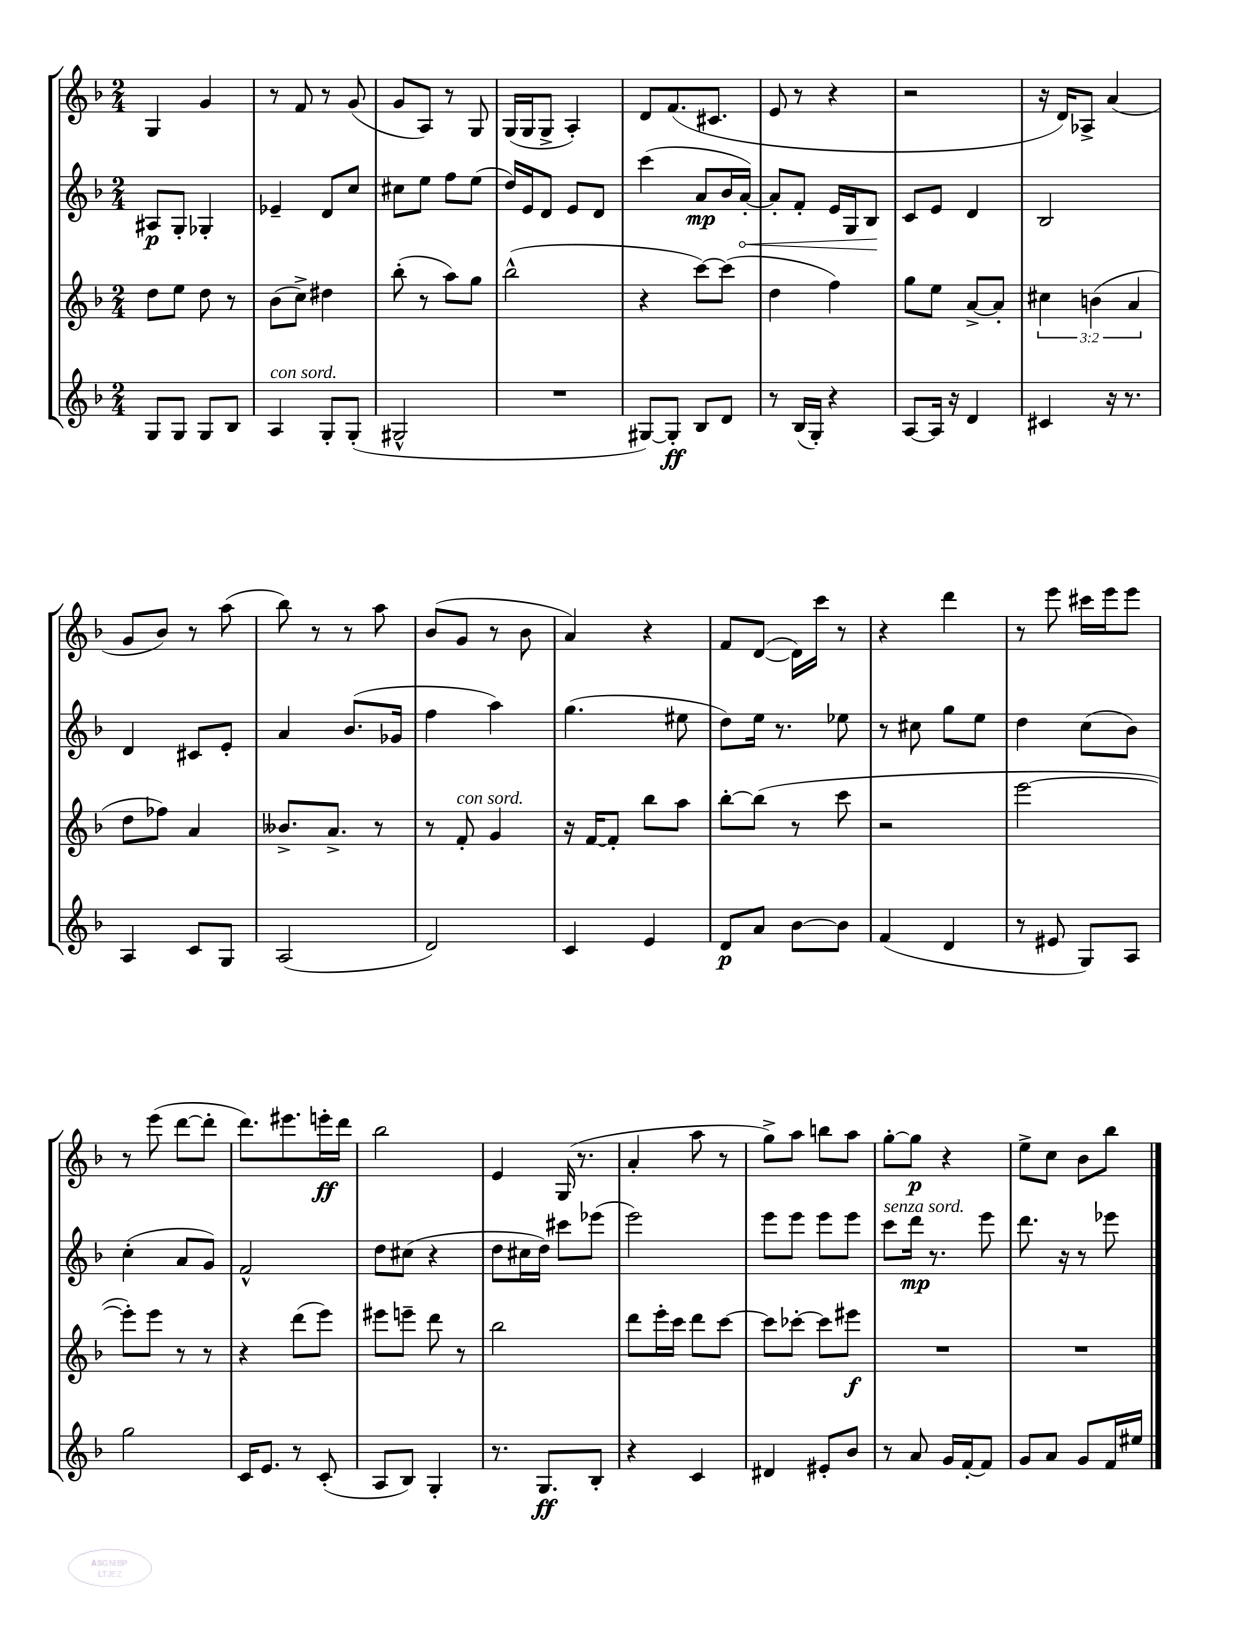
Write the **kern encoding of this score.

**kern	**kern	**kern	**kern
*staff4	*staff3	*staff2	*staff1
*clefG2	*clefG2	*clefG2	*clefG2
*k[b-]	*k[b-]	*k[b-]	*k[b-]
*M2/4	*M2/4	*M2/4	*M2/4
8G/L	8dd\L	8A#/L	4G/
8G/J	8ee\J	8G'/J	.
8G/L	8dd\	4G-'/	4g/
8B-/J	8r	.	.
=	=	=	=
4A/	(8b-\L	4e-~/	8r
.	8cc^\J)	.	8f/
8G'/L	4dd#\	8d/L	8r
(8G'/J	.	8cc/J	(8g/
=	=	=	=
2G#^^/	(8bb-'\	8cc#\L	8g/L
.	8r	8ee\J	8A/J)
.	8aa\L)	8ff\L	8r
.	8gg\J	(8ee\J	8G/
=	=	=	=
2r	(2bb-^^\	16dd/LL)	(16G/LL
.	.	16e/J	16G/J
.	.	8d/J	8G^/J
.	.	8e/L	4A'/)
.	.	8d/J	.
=	=	=	=
[8G#/L)	4r	(4ccc\	8d/L
8G#'/]J	.	.	(8.f/
8B-/L	[8ccc\L)	8a/L	.
.	.	.	8.c#/J
8d/J	(8ccc\]J	16b-/L	.
.	.	[16a'/JJ)	.
=	=	=	=
8r	4dd\	8a'/]L	8e/
(16B-/LL	.	8f'/J	8r
16G'/JJ)	.	.	.
4r	4ff\)	16e/LL	4r
.	.	16G/J	.
.	.	8B-/J	.
=	=	=	=
[8A/L	8gg\L	8c/L	2r
16A/]Jk	8ee\J	8e/J	.
16r	.	.	.
4d/	[8a^/L	4d/	.
.	8a'/]J	.	.
=	=	=	=
4c#/	6cc#\	2B-/	16r
.	.	.	16d/LK)
.	.	.	8A-^/J
.	(6b\	.	.
16r	.	.	(4a/
8.r	.	.	.
.	6a/	.	.
=	=	=	=
4A/	8dd\L	4d/	8g/L
.	8ff-\J)	.	8b-/J)
8c/L	4a/	8c#/L	8r
8G/J	.	8e'/J	(8aa\
=	=	=	=
(2A/	8.b--^/L	4a/	8bb-\)
.	.	.	8r
.	8.a^/J	.	.
.	.	(8.b-/L	8r
.	8r	.	8aa\
.	.	16g-/Jk	.
=	=	=	=
2d/)	8r	4ff\	(8b-/L
.	8f'/	.	8g/J
.	4g/	4aa\)	8r
.	.	.	8b-\
=	=	=	=
4c/	16r	(4.gg\	4a/)
.	[16f/LK	.	.
.	8f'/]J	.	.
4e/	8bb-\L	.	4r
.	8aa\J	8ee#\	.
=	=	=	=
8d/L	[8bb-'\L	8dd\L)	8f/L
8a/J	(8bb-\]J	16ee\Jk	([8d/J
.	.	8.r	.
[8b-\L	8r	.	16d\]LL)
.	.	.	16ccc\JJ
8b-\]J	8ccc\	8ee-\	8r
=	=	=	=
(4f/	2r	8r	4r
.	.	8cc#\	.
4d/	.	8gg\L	4ddd\
.	.	8ee\J	.
=	=	=	=
8r	[2eee\	4dd\	8r
8e#/	.	.	8eee\
8G/L)	.	(8cc\L	16ccc#\LL
.	.	.	16eee\J
8A/J	.	8b-\J)	8eee\J
=	=	=	=
2gg\	8eee'\]L)	(4cc'\	8r
.	8eee\J	.	(8eee\
.	8r	8a/L	[8ddd\L
.	8r	8g/J)	8ddd'\]J
=	=	=	=
16c/LK	4r	2f^^/	8.ddd\L)
8.e/J	.	.	.
.	.	.	8.eee#\
8r	(8ddd\L	.	.
(8c'/	8eee\J)	.	16eee'\L
.	.	.	16ddd\JJ
=	=	=	=
8A/L	8eee#\L	8dd\L	2bb-\
8B-/J)	8eee~\J	(8cc#\J	.
4G'/	8ddd\	4r	.
.	8r	.	.
=	=	=	=
8.r	2bb-\	8dd\L	4e/
.	.	16cc#\L	.
8.G/L	.	16dd\JJ)	.
.	.	8ccc#\L	(16G/
.	.	.	8.r
8B-'/J	.	(8eee-\J	.
=	=	=	=
4r	8ddd\L	2eee\)	4a'/
.	16eee'\L	.	.
.	16ccc\JJ	.	.
4c/	8ddd\L	.	8aa\
.	[8ccc\J	.	8r
=	=	=	=
4d#/	8ccc\]L	8eee\L	8gg^\L)
.	[8ccc-'\J	8eee\J	8aa\J
8e#'/L	8ccc-\]L	8eee\L	8bb\L
8b-/J	8eee#\J	8eee\J	8aa\J
=	=	=	=
8r	2r	8ccc\L	[8gg'\L
8a/	.	16ddd\Jk	8gg\]J
.	.	8.r	.
16g/LL	.	.	4r
[16f'/J	.	.	.
8f/]J	.	8eee\	.
=	=	=	=
8g/L	2r	8.ddd\	8ee^\L
8a/J	.	.	8cc\J
.	.	16r	.
8g/L	.	8r	8b-\L
16f/L	.	8eee-\	8bb-\J
16ee#/JJ	.	.	.
==	==	==	==
*-	*-	*-	*-
